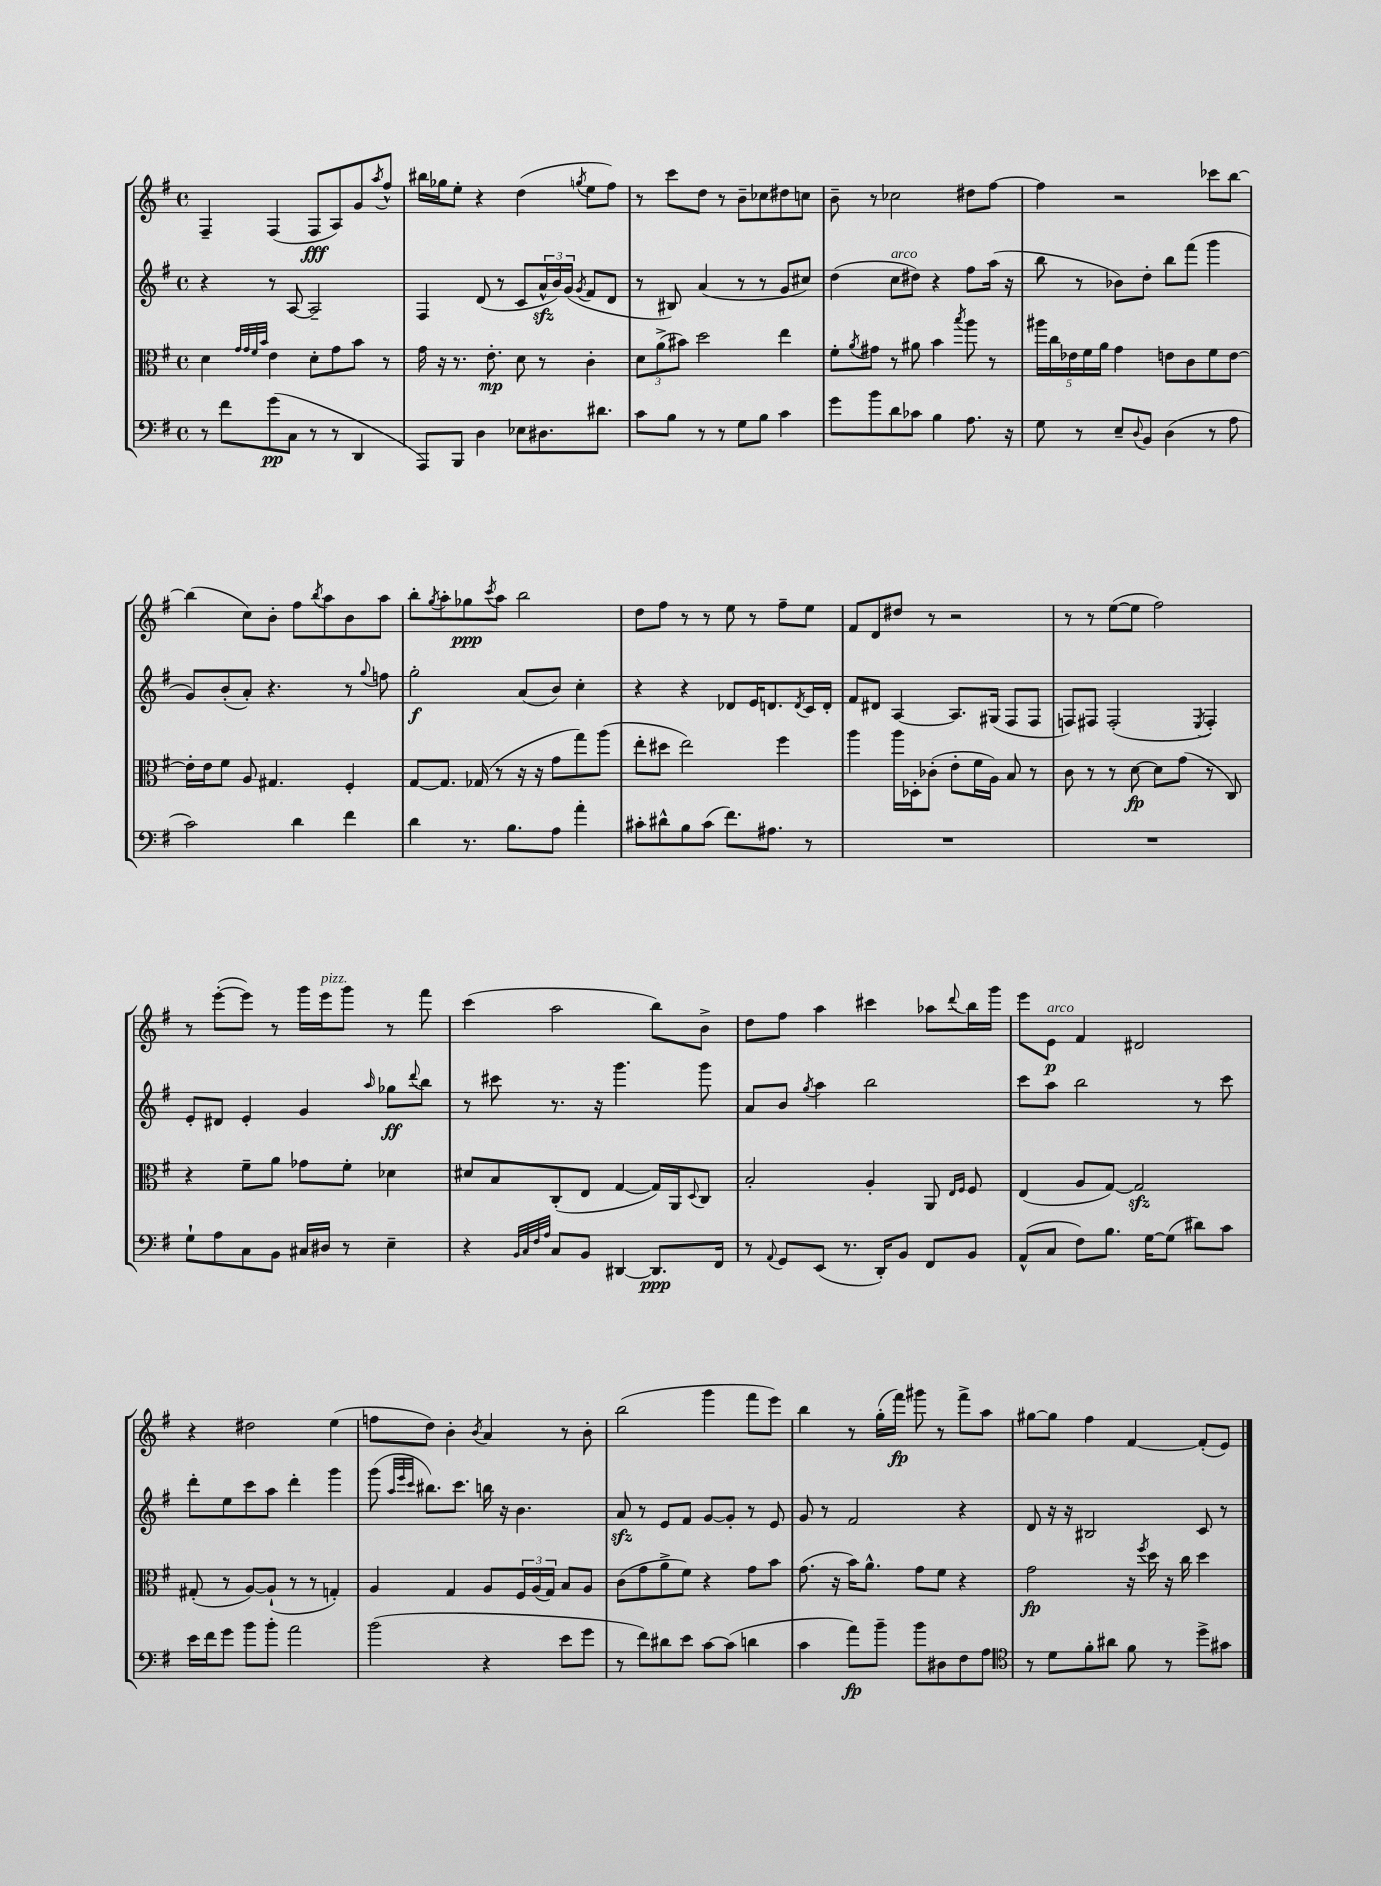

**kern	**kern	**kern	**kern
*staff4	*staff3	*staff2	*staff1
*clefF4	*clefC3	*clefG2	*clefG2
*k[f#]	*k[f#]	*k[f#]	*k[f#]
*M4/4	*M4/4	*M4/4	*M4/4
*met(c)	*met(c)	*met(c)	*met(c)
8r	4d	4r	4F#~
8f#	.	.	.
.	32qqg	.	.
.	32qqg	.	.
.	32qqf#	.	.
.	32qqb	.	.
(8g	4e	8r	(4F#
8C	.	[8A	.
8r	8d'	2A~]	8F#
8r	8g	.	8A)
4DD	8b	.	8g
.	.	.	8qaa
.	8r	.	8ff#^^
=	=	=	=
8AAA)	16g	4F#	16bb#
.	16r	.	16gg-
8BBB	8.r	.	8ee'
4D	.	(8d	4r
.	8.e'	.	.
.	.	8r	.
8E-	8d	8c	(4dd
8.D#	8r	24a^^	.
.	.	24b)	.
.	.	(24g	.
.	.	8qg	8qgg
.	4c'	8f#	8ee
8.d#	.	.	.
.	.	8d	8ff#)
=	=	=	=
8c	12d	8r	8r
.	(12a^	.	.
8B	.	8B#)	8ccc
.	12b#)	.	.
8r	2dd	(4a	8dd
8r	.	.	8r
8G	.	8r	8b~
8B	.	8r	8cc-
4c	4ee	8g	8dd#
.	.	8cc#)	8cc
=	=	=	=
8g	8f#'	(4dd	8b~
.	8qa	.	.
8b	8g#	.	8r
8d	8r	8cc	2cc-
8c-	8a#	8dd#)	.
4B	4b	4r	.
.	8qbb	.	.
8.A	8aa	8ff#	8dd#
.	8r	(16aa	[8ff#
16r	.	16r	.
=	=	=	=
8G	20aa#	8bb	4ff#]
.	20cc	.	.
.	20e-	.	.
8r	.	8r	.
.	20f#	.	.
.	20a	.	.
8E~	4g	8b-)	2r
8qqD	.	.	.
8BB	.	8dd'	.
(4D	8e	8bb	.
.	8c	(8fff#	.
8r	8f#	4ggg	8ccc-
8A	[8e	.	[8bb
=	=	=	=
2c)	16e']	8g)	(4bb]
.	16e	.	.
.	8f#	(8b'	.
.	8A	8a')	8cc)
.	4.G#	4.r	8b'
4d	.	.	8ff#
.	.	.	8qbb
.	.	.	8aa
4f#	4F#'	8r	8b
.	.	8qqgg	.
.	.	8ff	8aa
=	=	=	=
4d	[8G	2gg'	8bb'
.	.	.	8qgg
.	8.G]	.	8aa'
8.r	.	.	8gg-
.	(16G-	.	.
.	.	.	8qccc
.	8r	.	8aa
8.B	.	.	.
.	16r	(8a	2bb
.	16r	.	.
8A	8g	8b)	.
4a'	8gg)	4cc'	.
.	(8aa	.	.
=	=	=	=
8c#'	8ee'	4r	8dd
8d#^^	8dd#	.	8ff#
8B	2ee)	4r	8r
(8c#	.	.	8r
8.f#)	.	8d-	8ee
.	.	16e	8r
8.A#	.	8.d	.
.	4ff#	.	8ff#~
.	.	8qd	.
8r	.	16c	8ee
.	.	16d'	.
=	=	=	=
1r	4aa	8f#	8f#
.	.	8d#	8d
.	16aa	[4A	8dd#
.	16D-'	.	.
.	(8c-'	.	8r
.	8e'	8.A]	2r
.	16f#	.	.
.	16A)	(16G#	.
.	8B	8F#	.
.	8r	8F#	.
=	=	=	=
1r	8c	8F)	8r
.	8r	8F#	8r
.	8r	(2F#'	([8ee
.	[8d	.	8ee]
.	8d]	.	2ff#)
.	(8g	.	.
.	.	8qE	.
.	8r	4F#')	.
.	8C)	.	.
=	=	=	=
8G`	4r	8e'	8r
8A	.	8d#	([8eee'
8C	8f#~	4e'	8eee])
8BB	8a	.	8r
16C#	8g-	4g	16ggg
16D#	.	.	16eee
8r	8f#'	.	8ggg
.	.	16qqaa	.
4E~	4d-	8gg-	8r
.	.	8qqddd	.
.	.	8bb	8fff#
=	=	=	=
4r	8d#	8r	(4ccc
.	8B	8ccc#	.
32qqBB	.	.	.
32qqC	.	.	.
32qqF#	.	.	.
32qqA	.	.	.
8C	(8C'	8.r	2aa
8BB	8E	.	.
.	.	16r	.
[4DD#	[4G	4.ggg	.
8.DD#]	16G])	.	8bb)
.	16AA	.	.
.	8qqD	.	.
.	8C	8ggg	8b^
16FF#	.	.	.
=	=	=	=
8r	2B'	8a	8dd
8qqAA	.	.	.
8GG	.	8b	8ff#
.	.	8qgg	.
(8EE	.	4aa	4aa
8.r	.	.	.
.	4A'	2bb	4ccc#
16DD')	.	.	.
8BB	.	.	.
8FF#	8AA	.	8aa-
.	16qqE	.	.
.	16qqF#	.	8qqddd
8BB	8F#	.	16bb
.	.	.	16ggg
=	=	=	=
(8AA^^	(4E	8ccc	8eee
8C	.	8aa	8e
8F#)	8A	2bb	4f#
8.B	[8G)	.	.
.	2G]	.	2d#
[16G	.	.	.
(8G]	.	.	.
8d#)	.	8r	.
8c	.	8ccc	.
=	=	=	=
16e	(8G#'	8ddd'	4r
16f#	.	.	.
8g	8r	8ee	.
8b	[8A)	8ccc	2dd#
8b'	(8A`]	8aa	.
2a	8r	4ddd'	.
.	8r	.	.
.	4G')	4ggg	(4ee
=	=	=	=
(2b	4A	(8ggg	8ff
.	.	32qqaa	.
.	.	32qqeee	.
.	.	32qqccc	.
.	.	8.bb#)	8dd)
.	4G	.	4b'
.	.	8.ccc	.
.	.	.	8qb
4r	8A	16bb	4a
.	.	16r	.
.	24F#	4.b	.
.	(24A	.	.
.	24G)	.	.
8e	8B	.	8r
8g	8A	.	8b'
=	=	=	=
8r	(8c	8a	(2bb
8f#)	8g	8r	.
8d#	8a^	8e	.
8e	8f#)	8f#	.
[8c	4r	[8g	4ggg
(8c]	.	8g']	.
4d	8g	8r	8fff#
.	8b	8e	8eee)
=	=	=	=
4c	(8.g	8g	4bb
.	.	8r	.
.	16r	.	.
8a)	16b)	2f#	8r
.	8.a^^	.	.
8b~	.	.	(16gg'
.	.	.	16fff#)
8b	8g	.	8ggg#
8D#	8f#	.	8r
8F#	4r	4r	8fff#^
8A	.	.	8aa
=	=	=	=
*clefC4	*	*	*
8r	2g	8d	[8gg#
8d	.	16r	8gg#]
.	.	16r	.
8f#'	.	2B#	4ff#
8a#	.	.	.
8f#	16r	.	[4f#
.	8qff#	.	.
.	16dd	.	.
8r	16r	.	.
.	16cc	.	.
8dd^	4dd	8c	(8f#']
8g#	.	8r	8e)
==	==	==	==
*-	*-	*-	*-
